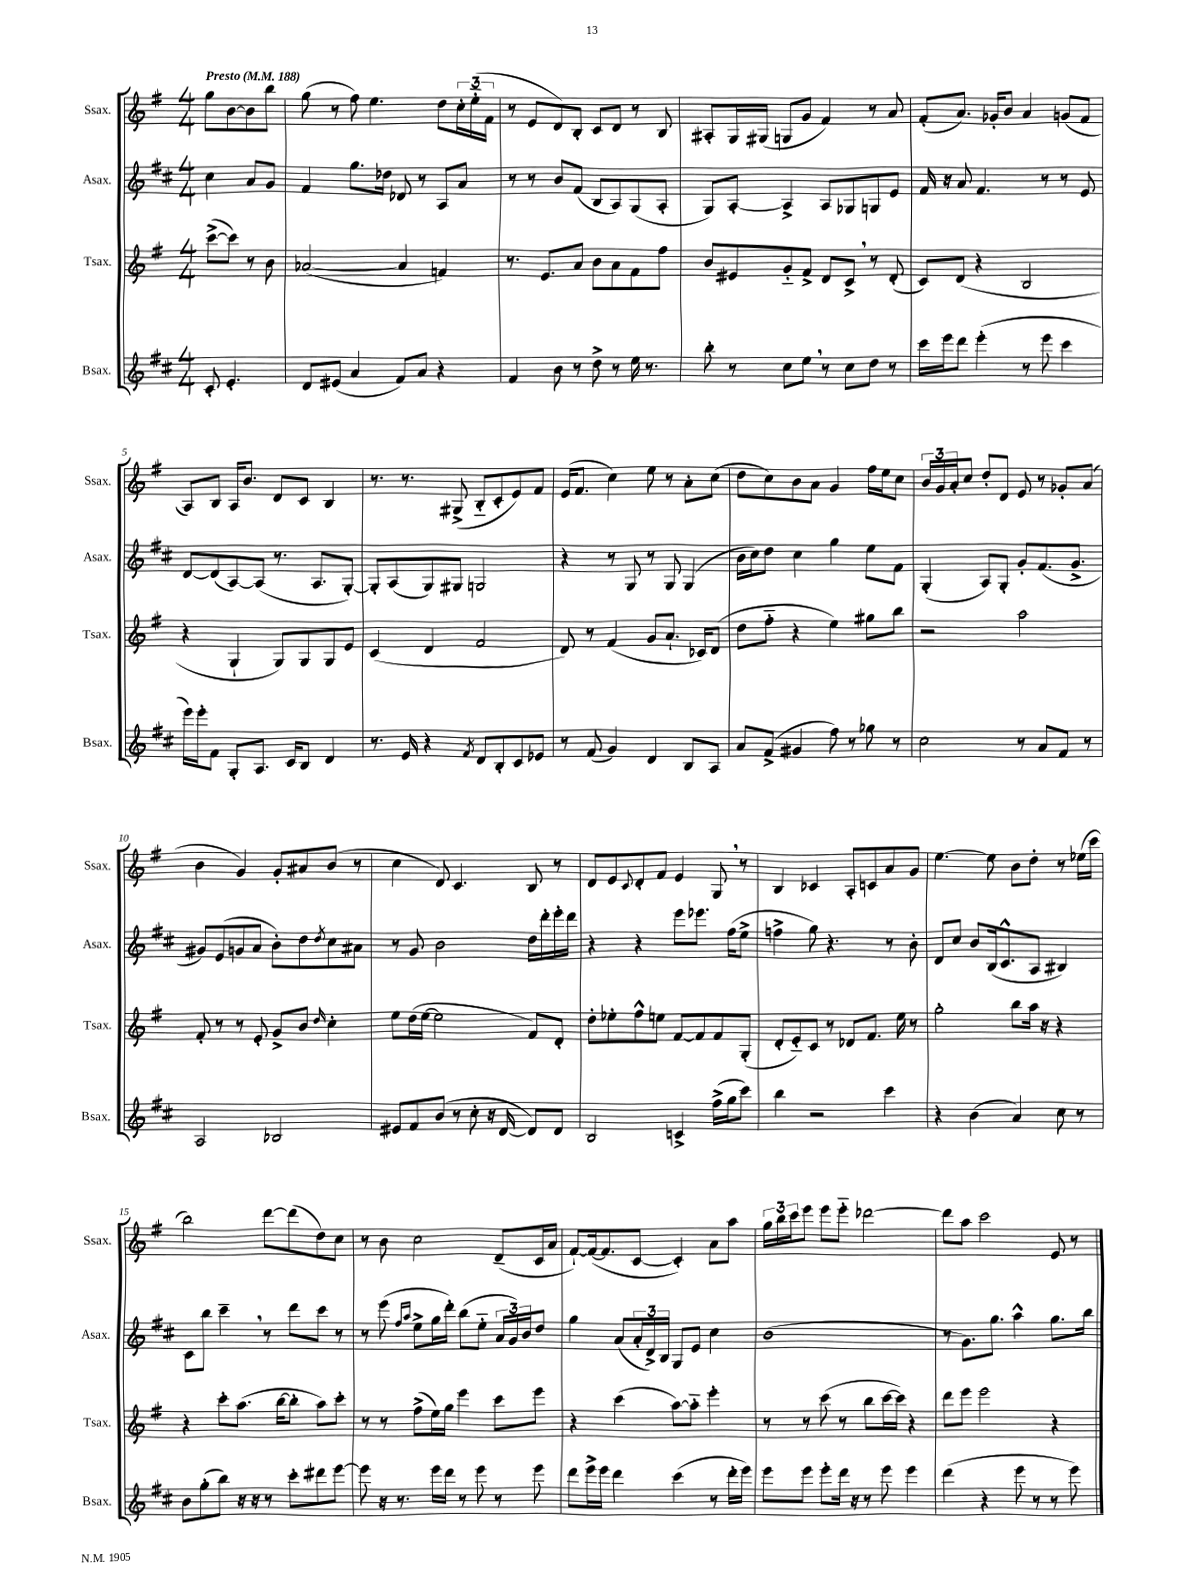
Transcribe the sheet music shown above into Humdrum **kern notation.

**kern	**kern	**kern	**kern
*staff4	*staff3	*staff2	*staff1
*clefG2	*clefG2	*clefG2	*clefG2
*k[f#c#]	*k[f#]	*k[f#c#]	*k[f#]
*M4/4	*M4/4	*M4/4	*M4/4
*MM188	*MM188	*MM188	*MM188
8c#'	([8ccc^	4cc#	8gg
4.e'	8ccc])	.	[8b
.	8r	8a	8b]
.	8b	8g	8bb
=	=	=	=
8d	([2a-	4f#	(8gg
(8e#	.	.	8r
4a	.	8.gg	8ff#)
.	.	.	4.ee
.	.	16dd-	.
8f#)	4a-]	8d-	.
8a	.	8r	.
4r	4f)	8A	8dd
.	.	8a	24cc'
.	.	.	(24ee'~
.	.	.	24f#
=	=	=	=
4f#	8.r	8r	8r
.	.	8r	8e
.	8.e	.	.
8b	.	8b	8d)
8r	8a	(8f#	8B'
8dd^	8b	8B	8c
8r	8a	8A)	8d
16ee	8f#	(8G	8r
8.r	.	.	.
.	8ff#	8A'	8B
=	=	=	=
8bb'	8b	8G)	8A#'
8r	8e#	[8A'	16G
.	.	.	(16G#
8cc#	8g'~	4A^]	8G
8ee	8f#^	.	8g
8r	8d	8A	4f#)
8cc#	8c^	8G-	.
8dd	8r	8G	8r
8r	(8d'	8e	8a
=	=	=	=
16ccc#	8c)	16f#	(8f#'
16eee	.	16r	.
8ddd	(8d	8a	8.a)
(4eee'	4r	4.f#	.
.	.	.	16g-'
.	.	.	8b
8r	2B	.	4a
8eee	.	8r	.
4ccc#	.	8r	(8g
.	.	8e	8f#
=	=	=	=
16eee)	4r	[8d	8A)
16eee'	.	.	.
8f#	.	(8d]	8B
8G'	4G`	[8A)	16A
.	.	.	8.b
8.A	.	(8A]	.
.	8G)	8.r	8d
16c#	.	.	.
8B	8G	.	8c
.	.	8.A	.
4d	8G	.	4B
.	8e	[8G')	.
=	=	=	=
8.r	(4c	8G']	8.r
.	.	(8A	.
16e	.	.	8.r
4r	4d	8G)	.
.	.	8G#	(8G#^
8qf#	.	.	.
8d	2f#	2G	8B'~
8B'	.	.	8c'
8c#	.	.	8e)
8e-	.	.	8f#
=	=	=	=
8r	8d)	4r	(16e
.	.	.	8.f#
(8f#	8r	.	.
4g)	(4f#	8r	4cc)
.	.	8G	.
4d	8g	8r	8ee
.	8.a`	8G	8r
8B	.	(4G	8a'
.	16c-)	.	.
8A	(8d	.	(8cc
=	=	=	=
8a	8dd	16b	8dd
.	.	16cc#)	.
(8f#^	8ff#'~	8dd	8cc)
4g#	4r	4cc#	8b
.	.	.	8a
8ff#)	4ee)	4gg	4g
8r	.	.	.
8gg-	8gg#	8ee	16ff#
.	.	.	16ee
8r	8bb	8f#	8cc
=	=	=	=
2cc#	2r	(4G'	24b
.	.	.	24g
.	.	.	24a'
.	.	.	8cc
.	.	8A)	8dd'
.	.	8G'	8d
8r	2aa	8g'	8e
8a	.	(8.f#	8r
8f#	.	.	8g-'
.	.	8.g^	.
8r	.	.	(8a
=	=	=	=
2A	8f#'	8g#)	4b
.	8r	(8e	.
.	8r	8g	4g)
.	8e'	8a	.
2B-	8g^	8b')	8g'
.	8b	8dd	8a#
.	16qqdd	8qdd	.
.	4cc'	8cc#	(8b
.	.	8a#	8r
=	=	=	=
8e#	8ee	8r	4cc
8f#	(16dd	8g	.
.	[16ee	.	.
(8b	2ee]	2b	8d)
8r	.	.	4.c
8cc#'	.	.	.
16r	.	.	.
[16d	.	.	.
8d])	8f#)	16dd	8B
.	.	16ddd'	.
8d	8d'	16eee'	8r
.	.	16ddd	.
=	=	=	=
2B	8dd'	4r	8d
.	8ee-'	.	8e
.	.	.	8qqc
.	8ff#^^	4r	8d'
.	8ee	.	8f#
4c^	[8f#	8eee	4e
.	8f#]	8.eee-	.
(16ff#^	8f#	.	8G
16gg	.	(16ff#	.
8ccc#)	(8G'	8ee^	8r
=	=	=	=
4bb	8d'	4ff^	4B
.	8e'~)	.	.
2r	8c	8gg)	4c-
.	8r	4.r	.
.	8d-	.	8A'
.	8.f#	.	8c
4ccc#	.	8r	8a
.	16ee	.	.
.	8r	8b'	8g
=	=	=	=
4r	2gg'	8d	[4.ee
.	.	8cc#	.
(4b	.	8b	.
.	.	(16B	8ee]
.	.	8.c#^^	.
4a)	8bb	.	8b
.	16aa	8A	8dd'
.	16r	.	.
8cc#	4r	4B#)	8r
8r	.	.	(16ee-
.	.	.	16ccc
=	=	=	=
8b	4r	8c#	2bb)
(8gg'	.	8bb	.
8bb)	8ccc'	4ccc#~	.
16r	(8.aa	.	.
16r	.	.	.
8r	.	8r	[8ddd
.	[16bb	.	.
8ccc#'	8bb']	8ddd	(8ddd]
8ddd#	8aa)	8ccc#	8dd)
[8eee	8ccc'	8r	8cc
=	=	=	=
8eee]	8r	8r	8r
16r	8r	(8eee	8b
8.r	.	.	.
.	.	16qqff#	.
.	.	16qqaa	.
.	(8ff#^	8ee^	2cc
16eee	16ee)	16gg	.
16ddd	16gg	16ddd')	.
8r	4eee	(8bb	.
8eee	.	8ee'~	.
8r	8ccc	24a	(8d~
.	.	24g)	.
.	.	24b	.
8eee	8eee	8dd	16c
.	.	.	16a
=	=	=	=
8ddd	4r	4gg	[8f#`)
16eee^	.	.	(16f#_
16eee	.	.	8.f#]
4ddd	(4ccc	(8a	.
.	.	24a'	[8c
.	.	24d^)	.
.	.	24B	.
(4ccc#	[8aa)	8G	4c'])
.	8aa'~]	8e	.
8r	4eee'	4cc#	8a
16ddd'	.	.	8aa
16eee)	.	.	.
=	=	=	=
8eee	8r	(1b	24gg
.	.	.	24bb
.	.	.	24ccc
8eee	8r	.	8eee
8eee'	(8ccc	.	8eee
16ddd	8r	.	8eee'~
16r	.	.	.
8r	8bb	.	[2ddd-
8eee	[16ccc	.	.
.	16ccc])	.	.
4eee	4r	.	.
=	=	=	=
(4ddd	8ddd	8r	8ddd-]
.	8eee	8.g)	8aa
4r	2eee	.	2ccc
.	.	8.gg	.
8eee	.	4aa^^	.
8r	.	.	.
8r	4r	8.gg	8e
8eee)	.	.	8r
.	.	16bb	.
==	==	==	==
*-	*-	*-	*-
